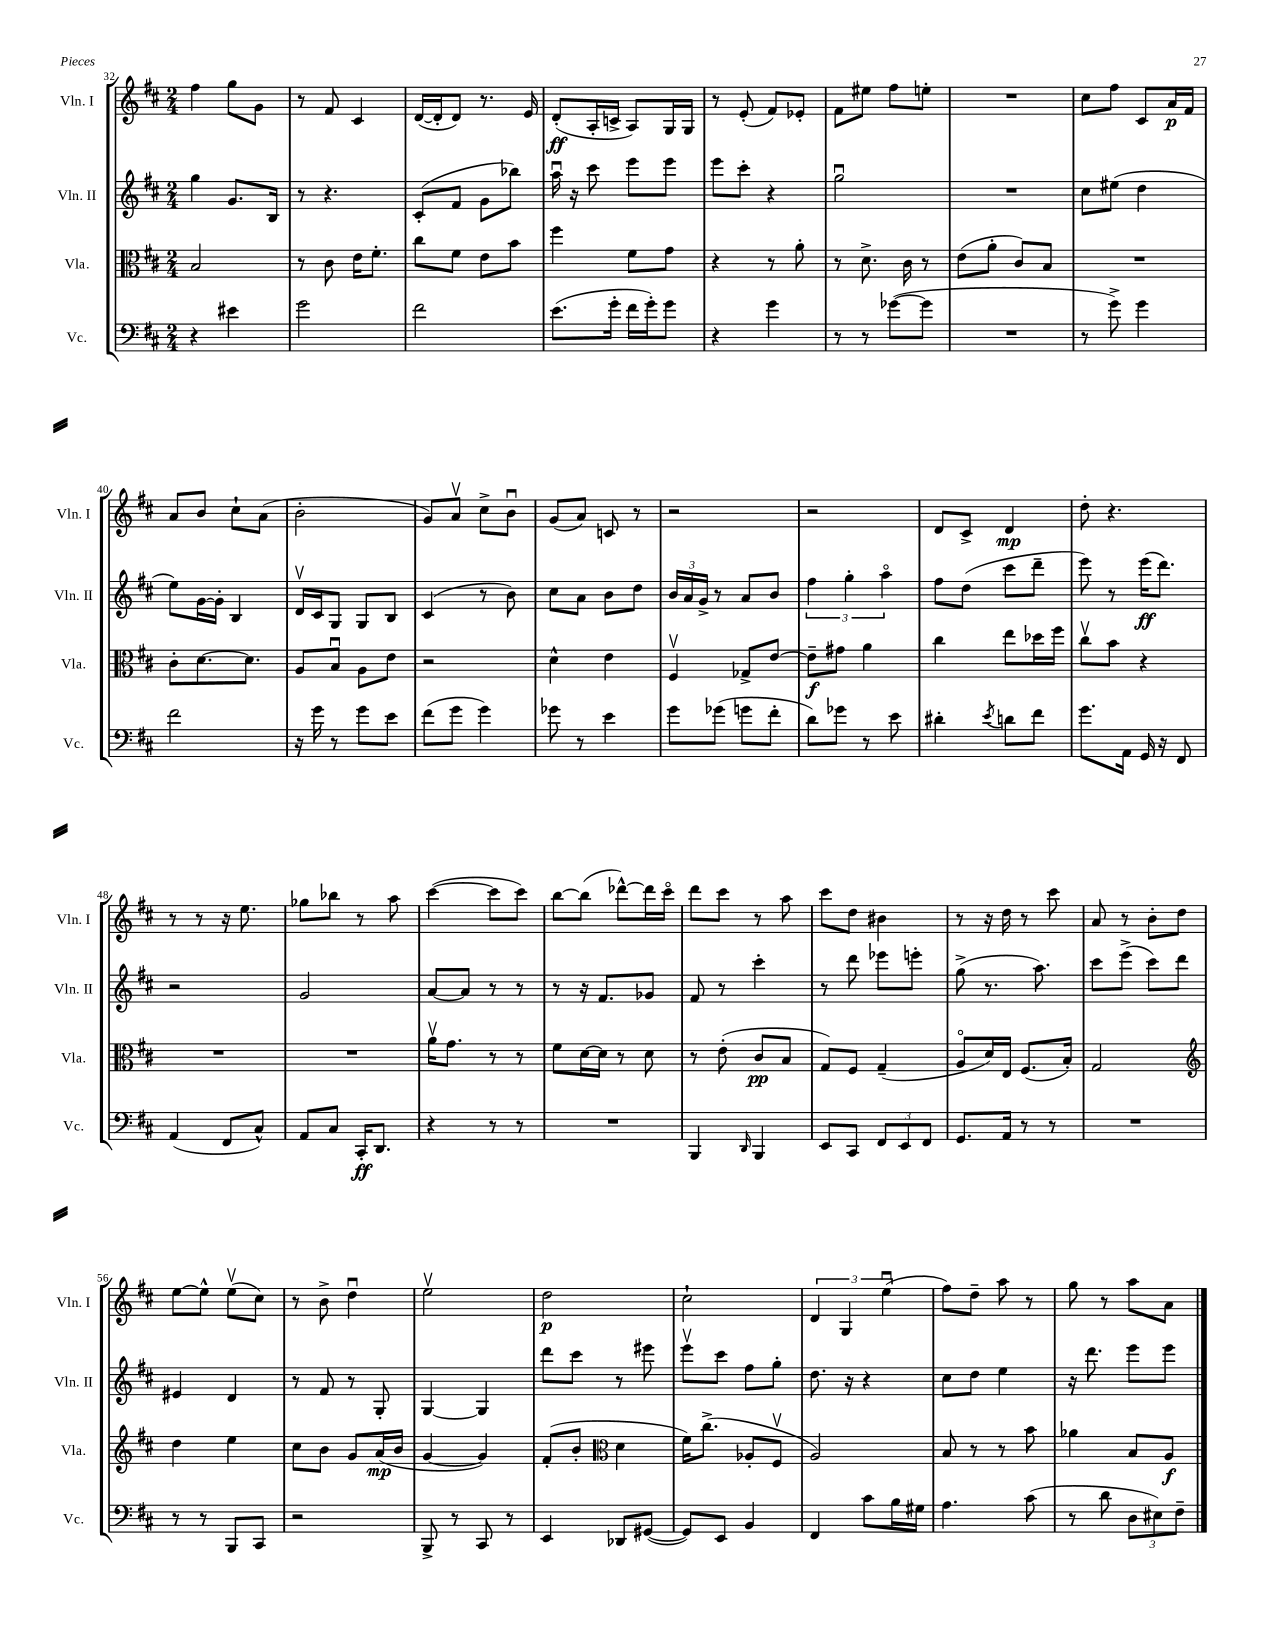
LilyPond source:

<<
\new StaffGroup <<
\new Staff = "s0" \with { instrumentName = "Vln. I" shortInstrumentName = "Vln. I" } {
    \clef treble \key d \major \numericTimeSignature \time 2/4
    fis''4 g''8 g'8 |
    r8 fis'8 cis'4 |
    d'16~( d'16-. d'8) r8. e'16 |
    d'8-.\ff( a16-. c'16-> a8) g16 g16 |
    r8 e'8-.( fis'8) ees'8-. |
    fis'8 eis''8 fis''8 e''8-. |
    R2 |
    cis''8 fis''8 cis'8 a'16\p fis'16 |
    a'8 b'8 cis''8-! a'8( |
    b'2-. |
    g'8) a'8\upbow cis''8-> b'8\downbow |
    g'8( a'8) c'8 r8 |
    r2 |
    r2 |
    d'8 cis'8-> d'4\mp |
    d''8-. r4. |
    r8 r8 r16 e''8. |
    ges''8 bes''8 r8 a''8 |
    cis'''4~( cis'''8 cis'''8) |
    b''8~ b''8( des'''8~-^) des'''16 cis'''16\flageolet |
    d'''8 cis'''8 r8 a''8 |
    cis'''8 d''8 bis'4 |
    r8 r16 d''16 r8 cis'''8 |
    a'8 r8 b'8-. d''8 |
    e''8~ e''8-^ e''8\upbow( cis''8) |
    r8 b'8-> d''4\downbow |
    e''2\upbow |
    d''2\p |
    cis''2-! |
    \tuplet 3/2 { d'4 g4 e''4\downbow( } |
    fis''8) d''8-- a''8 r8 |
    g''8 r8 a''8 a'8 \bar "|." |
}
\new Staff = "s1" \with { instrumentName = "Vln. II" shortInstrumentName = "Vln. II" } {
    \clef treble \key d \major \numericTimeSignature \time 2/4
    g''4 g'8. b16 |
    r8 r4. |
    cis'8-.( fis'8 g'8 bes''8) |
    a''16\downbow r16 cis'''8 e'''8 e'''8 |
    e'''8 cis'''8-. r4 |
    g''2\downbow |
    R2 |
    cis''8 eis''8( d''4 |
    e''8) g'16~ g'16-. b4 |
    d'16\upbow cis'16 g8 g8 b8 |
    cis'4( r8 b'8) |
    cis''8 a'8 b'8 d''8 |
    \tuplet 3/2 { b'16 a'16 g'16-> } r8 a'8 b'8 |
    \tuplet 3/2 { fis''4 g''4-. a''4\flageolet } |
    fis''8 d''8( cis'''8 d'''8-- |
    e'''8) r8 e'''16\ff( d'''8.) |
    r2 |
    g'2 |
    a'8~ a'8 r8 r8 |
    r8 r16 fis'8. ges'8 |
    fis'8 r8 cis'''4-. |
    r8 d'''8 ees'''8 e'''8-. |
    g''8->( r8. a''8.) |
    cis'''8 e'''8->( cis'''8) d'''8 |
    eis'4 d'4 |
    r8 fis'8 r8 g8-. |
    g4~ g4 |
    d'''8 cis'''8 r8 eis'''8 |
    e'''8\upbow cis'''8 fis''8 g''8-. |
    d''8. r16 r4 |
    cis''8 d''8 e''4 |
    r16 d'''8. e'''8 e'''8 \bar "|." |
}
\new Staff = "s2" \with { instrumentName = "Vla." shortInstrumentName = "Vla." } {
    \clef alto \key d \major \numericTimeSignature \time 2/4
    b2 |
    r8 cis'8 e'16 fis'8.-. |
    cis''8 fis'8 e'8 b'8 |
    fis''4 fis'8 g'8 |
    r4 r8 a'8-. |
    r8 d'8.-> cis'16 r8 |
    e'8( a'8-. cis'8) b8 |
    R2 |
    cis'8-. d'8.~ d'8. |
    a8 b8\downbow a8 e'8 |
    r2 |
    d'4-^ e'4 |
    fis4\upbow ges8-> e'8~ |
    e'8--\f gis'8 a'4 |
    cis''4 e''8 des''16 fis''16 |
    cis''8\upbow b'8 r4 |
    R2 |
    R2 |
    a'16\upbow g'8. r8 r8 |
    fis'8 d'16~ d'16 r8 d'8 |
    r8 e'8-.( cis'8\pp b8 |
    g8) fis8 g4--( |
    a8\flageolet d'16) e16 fis8.( b16-.) |
    g2 |
    \clef treble d''4 e''4 |
    cis''8 b'8 g'8 a'16\mp( b'16 |
    g'4~ g'4) |
    fis'8-.( b'8-. \clef alto d'4 |
    fis'16) cis''8.->( aes8-. fis8\upbow |
    a2) |
    b8 r8 r8 b'8 |
    aes'4 b8 a8\f \bar "|." |
}
\new Staff = "s3" \with { instrumentName = "Vc." shortInstrumentName = "Vc." } {
    \clef bass \key d \major \numericTimeSignature \time 2/4
    r4 eis'4 |
    g'2 |
    fis'2 |
    e'8.( g'16-. fis'16 g'16-.) g'8 |
    r4 g'4 |
    r8 r8 ges'8~( ges'8 |
    R2 |
    r8 g'8->) g'4 |
    fis'2 |
    r16 g'16 r8 g'8 e'8 |
    fis'8( g'8 g'4) |
    ges'8 r8 e'4 |
    g'8 ges'8( g'8 fis'8-. |
    d'8) ges'8 r8 e'8 |
    dis'4-. \acciaccatura { e'8 } d'8 fis'8 |
    g'8. a,16 g,16 r16 fis,8 |
    a,4( fis,8 cis8-^) |
    a,8 cis8 cis,16-.\ff d,8. |
    r4 r8 r8 |
    R2 |
    b,,4 \grace { d,16 } b,,4 |
    e,8 cis,8 \tuplet 3/2 { fis,8 e,8 fis,8 } |
    g,8. a,16 r8 r8 |
    R2 |
    r8 r8 b,,8 cis,8 |
    r2 |
    b,,8-> r8 cis,8 r8 |
    e,4 des,8 gis,8~( |
    gis,8) e,8 b,4 |
    fis,4 cis'8 b16 gis16 |
    a4. cis'8( |
    r8 d'8 \tuplet 3/2 { d8 eis8) fis8-- } \bar "|." |
}
>>
>>
\layout { \context { \Score currentBarNumber = #32 } }
